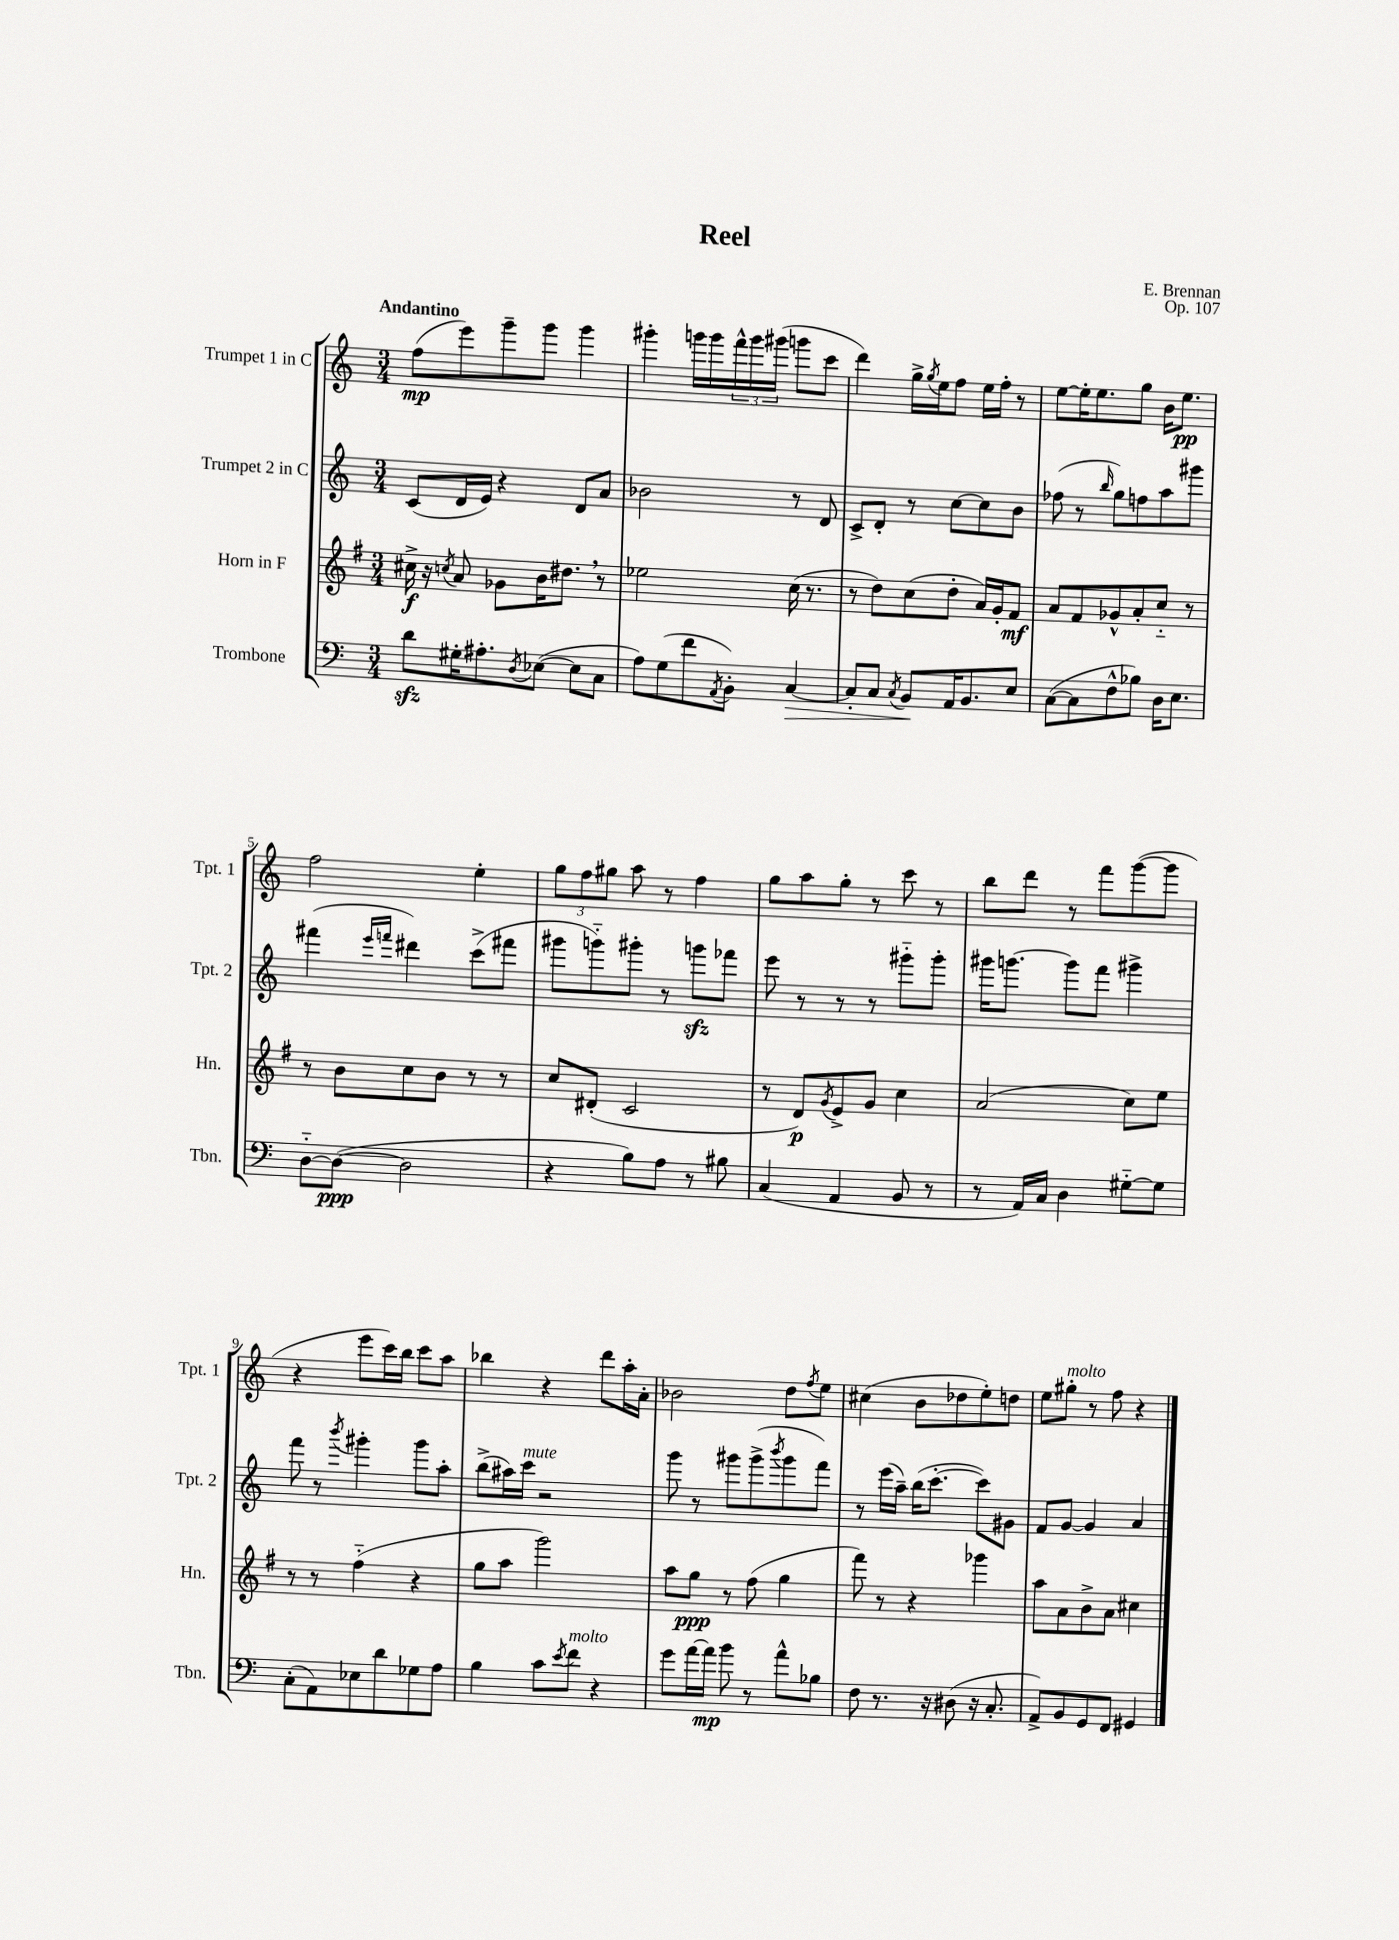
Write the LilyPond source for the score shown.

\header { title = "Reel" composer = "E. Brennan" opus = "Op. 107" }
<<
\new StaffGroup <<
\new Staff = "s0" \with { instrumentName = "Trumpet 1 in C" shortInstrumentName = "Tpt. 1" } {
    \clef treble \key c \major \numericTimeSignature \time 3/4 \tempo "Andantino"
    f''8\mp( e'''8) g'''8-- g'''8 g'''4 |
    gis'''4-. g'''16 g'''16 \tuplet 3/2 { f'''16-^ g'''16 gis'''16( } g'''8 c'''8 |
    d'''4) g''16-> \acciaccatura { g''8 } e''16 f''8 e''16 f''16-. r8 |
    e''8~ e''16-. e''8. g''8 b'16 e''8.\pp |
    f''2 e''4-. |
    \tuplet 3/2 { g''8 f''8 gis''8 } a''8 r8 f''4 |
    g''8 a''8 g''8-. r8 c'''8 r8 |
    b''8 d'''8 r8 f'''8 g'''8~( g'''8 |
    r4 e'''8 c'''16) b''16 c'''8 a''8 |
    bes''4 r4 d'''8 a''16-. a'16-. |
    bes'2 d''8 \acciaccatura { f''8 } e''8 |
    cis''4( b'8 des''8 e''8-.) d''8 |
    e''8 gis''8-.^\markup { \italic "molto" } r8 f''8 r4 \bar "|." |
}
\new Staff = "s1" \with { instrumentName = "Trumpet 2 in C" shortInstrumentName = "Tpt. 2" } {
    \clef treble \key c \major \numericTimeSignature \time 3/4
    c'8( d'16 e'16) r4 d'8 a'8 |
    bes'2 r8 d'8 |
    c'8-> d'8-. r8 c''8~ c''8 b'8 |
    fes''8( r8 \grace { b''16 } g''8) f''8 a''8 gis'''8 |
    fis'''4( \grace { e'''16 f'''16 } dis'''4) c'''8->( fis'''8 |
    gis'''8 g'''8-_) gis'''8-. r8 g'''8\sfz fes'''8 |
    e'''8 r8 r8 r8 gis'''8-_ gis'''8-. |
    gis'''16 g'''8.~ g'''8 f'''8 gis'''4-> |
    f'''8 r8 \acciaccatura { b'''8 } gis'''4-. gis'''8 a''8-. |
    b''8->( ais''16) c'''16^\markup { \italic "mute" } r2 |
    g'''8 r8 gis'''8 gis'''8->( \acciaccatura { b'''8 } gis'''8 f'''8) |
    r8 e'''16( a''16--) b''16( c'''8.~-. c'''8) gis'8 |
    f'8 g'8~ g'4 a'4 \bar "|." |
}
\new Staff = "s2" \with { instrumentName = "Horn in F" shortInstrumentName = "Hn." } {
    \clef treble \key g \major \numericTimeSignature \time 3/4
    cis''16->\f r16 \acciaccatura { c''8 } a'8 ges'8 b'16 dis''8. \breathe r8 |
    ees''2 c''16( r8. |
    r8 d''8) c''8( d''8-. a'16) g'16-. fis'8\mf |
    a'8 fis'8 ges'8-^ a'8-. c''8-_ r8 |
    r8 b'8 c''8 b'8 r8 r8 |
    c''8 dis'8-.( c'2 |
    r8 d'8\p) \acciaccatura { g'8 } e'8-> g'8 c''4 |
    a'2( c''8) e''8 |
    r8 r8 fis''4-_( r4 |
    g''8 a''8 g'''2) |
    a''8 g''8\ppp r8 fis''8( g''4 |
    fis'''8) r8 r4 ges'''4 |
    a''8 a'8 b'8-> a'8 cis''4 \bar "|." |
}
\new Staff = "s3" \with { instrumentName = "Trombone" shortInstrumentName = "Tbn." } {
    \clef bass \key c \major \numericTimeSignature \time 3/4
    d'8\sfz gis16-. ais8.-. \acciaccatura { d8 } ees8~( ees8 c8 |
    a8) g8( f'8 \acciaccatura { a,8 } b,8-.) c4~\> |
    c8-. c8 \acciaccatura { c8 } b,8\! a,16 b,8. e8 |
    c8~( c8 f8-^ bes8) d16 e8. |
    d8~-_ d8~\ppp( d2 |
    r4 b8) a8 r8 bis8 |
    c4( a,4 b,8 r8 |
    r8 a,16) c16 d4 gis8~-_ gis8 |
    c8-.( a,8) ees8 d'8 ges8 a8 |
    b4 c'8 \acciaccatura { e'8 } f'8^\markup { \italic "molto" } r4 |
    g'8 a'16~ a'16\mp b'8 r8 a'8-^ bes8 |
    f8 r8. r16 dis8( r16 c8.-. |
    a,8->) b,8 g,8 f,8 gis,4 \bar "|." |
}
>>
>>
